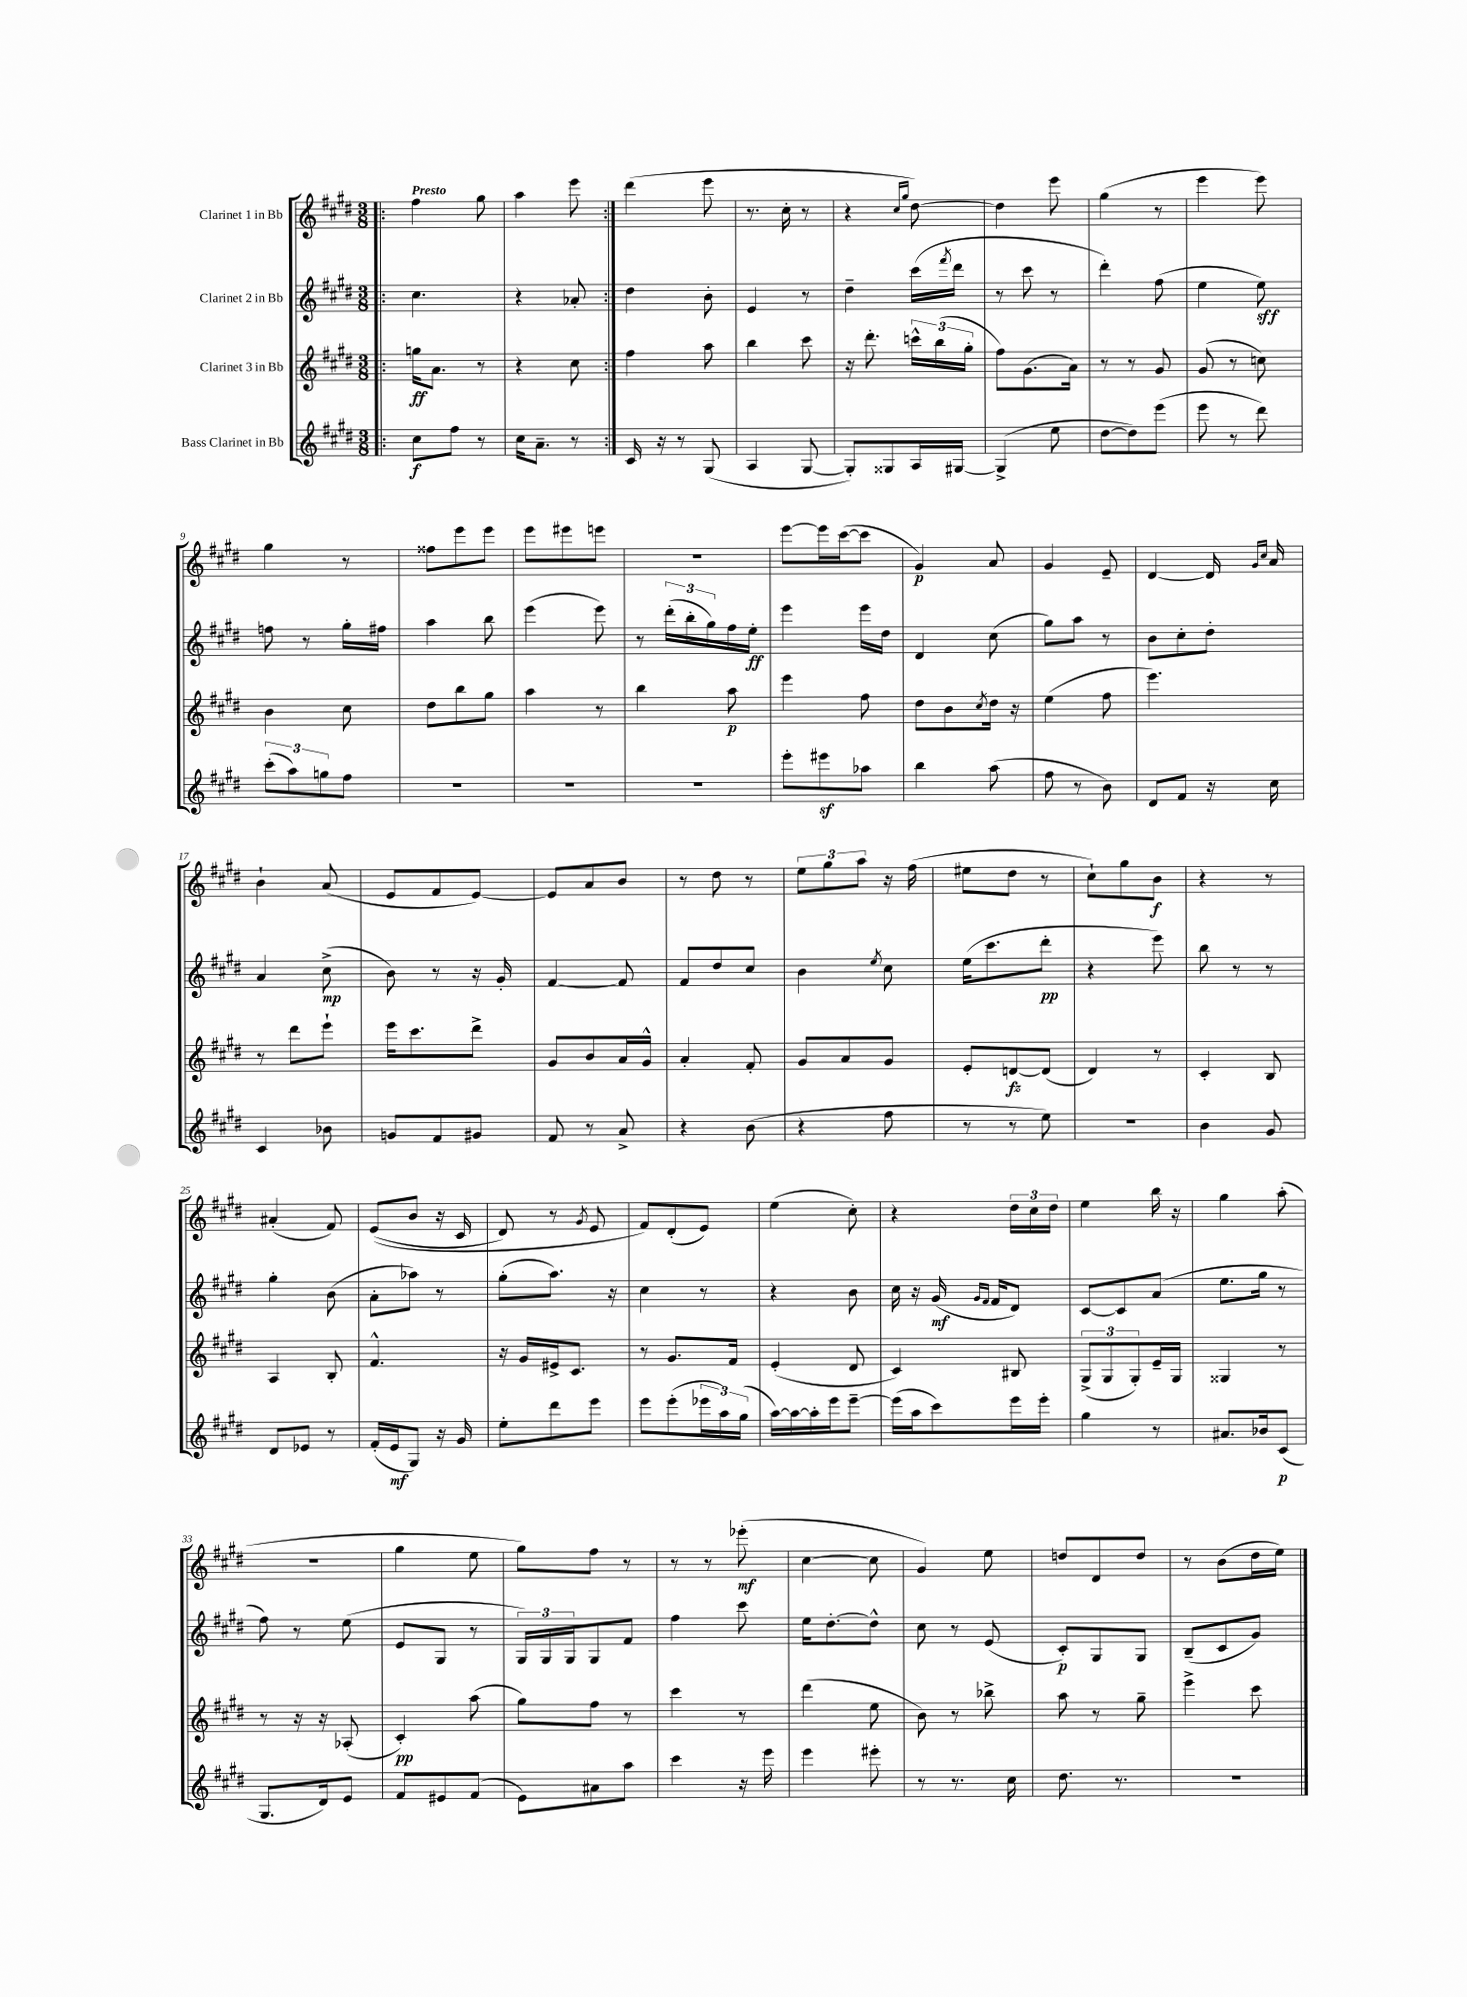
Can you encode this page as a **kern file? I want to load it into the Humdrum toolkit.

**kern	**kern	**kern	**kern
*staff4	*staff3	*staff2	*staff1
*clefG2	*clefG2	*clefG2	*clefG2
*k[f#c#g#d#]	*k[f#c#g#d#]	*k[f#c#g#d#]	*k[f#c#g#d#]
*M3/8	*M3/8	*M3/8	*M3/8
=!|:	=!|:	=!|:	=!|:
8cc#\L	16gg\LK	4.cc#\	4ff#\
.	8.a\J	.	.
8ff#\J	.	.	.
8r	8r	.	8gg#\
=	=	=	=
16cc#\LK	4r	4r	4aa\
8.a~\J	.	.	.
8r	8cc#\	8a-'/	8eee\
=:|!	=:|!	=:|!	=:|!
16c#/	4ff#\	4dd#\	(4ddd#\
16r	.	.	.
8r	.	.	.
(8G#/	8aa\	8b'\	8eee\
=	=	=	=
4A/	4bb\	4e/	8.r
.	.	.	16cc#'\
[8G#/	8ccc#\	8r	8r
=	=	=	=
8G#'/]L)	16r	4dd#~\	4r
.	8.ddd#'\	.	.
8G##/	.	.	.
.	.	.	16qqcc#/LL
.	.	.	16qqgg#/JJ
16A/L	24ccc^^\LL	(16ccc#\LL	[8dd#\)
.	(24bb\	.	.
.	.	8qfff#/	.
[16G#/JJ	.	16ddd#\JJ	.
.	24gg#'\JJ	.	.
=	=	=	=
(4G#^/]	8ff#\L)	8r	4dd#\]
.	(8.g#\	8ccc#\	.
8ee\	.	8r	8eee\
.	16a\Jk)	.	.
=	=	=	=
[8dd#\L	8r	4ddd#'\)	(4gg#\
8dd#\])	8r	.	.
(8eee\J	8g#/	(8ff#\	8r
=	=	=	=
8eee\	(8g#/	4ee\	4eee\
8r	8r	.	.
8ddd#\)	8cc\)	8ee\)	8eee\)
=	=	=	=
(12ccc#'\L	4b\	8ff\	4gg#\
12aa\)	.	.	.
.	.	8r	.
12gg\	.	.	.
8ff#\J	8cc#\	16gg#'\LL	8r
.	.	16ff#\JJ	.
=	=	=	=
4.r	8dd#\L	4aa\	8ff##\L
.	8bb\	.	8eee\
.	8gg#\J	8bb\	8eee\J
=	=	=	=
4.r	4aa\	(4eee\	8eee\L
.	.	.	8eee#\
.	8r	8eee\)	8eee\J
=	=	=	=
4.r	4bb\	8r	4.r
.	.	(24ddd#'\LL	.
.	.	24bb'\	.
.	.	24gg#\)	.
.	8aa\	16ff#\	.
.	.	16ee'\JJ	.
=	=	=	=
8eee'\L	4eee\	4eee\	[8eee\L
8eee#\	.	.	16eee\]L
.	.	.	([16ccc#\J
8aa-\J	8ff#\	16eee\LL	8ccc#\]J
.	.	16dd#\JJ	.
=	=	=	=
4bb\	8dd#\L	4d#/	4g#/)
.	8b\	.	.
.	8qcc#/	.	.
(8aa\	16dd#\Jk	(8cc#\	8a/
.	16r	.	.
=	=	=	=
8ff#\	(4ee\	8gg#\L)	4g#/
8r	.	8aa\J	.
8b\)	8ff#\	8r	8e~/
=	=	=	=
8d#/L	4.eee\)	8b\L	[4d#/
8f#/J	.	8cc#'\	.
16r	.	8dd#'\J	16d#/]
.	.	.	16qqg#/LL
.	.	.	16qqcc#/JJ
16cc#\	.	.	16a/
=	=	=	=
4c#/	8r	4a/	4b`\
.	8ddd#\L	.	.
8b-\	8eee`\J	(8cc#^\	(8a/
=	=	=	=
8g/L	16eee\LK	8b\)	8e/L
.	8.ccc#\	.	.
8f#/	.	8r	8f#/
8g#/J	8ddd#^\J	16r	[8e/J)
.	.	16g#'/	.
=	=	=	=
8f#/	8g#/L	[4f#/	8e/]L
8r	8b/	.	8a/
8a^/	16a/L	8f#/]	8b/J
.	16g#^^/JJ	.	.
=	=	=	=
4r	4a'/	8f#/L	8r
.	.	8dd#/	8dd#\
(8b\	8f#'/	8cc#/J	8r
=	=	=	=
4r	8g#/L	4b\	12ee\L
.	.	.	12gg#\
.	8a/	.	.
.	.	.	12aa\J
.	.	8qee/	.
8ff#\	8g#/J	8cc#\	16r
.	.	.	(16ff#\
=	=	=	=
8r	8e'/L	(16ee\LK	8ee#\L
.	.	8.ccc#\	.
8r	[8d/	.	8dd#\J
8ee\)	(8d/]J	8ddd#'\J	8r
=	=	=	=
4.r	4d#/)	4r	8cc#`\L)
.	.	.	8gg#\
.	8r	8eee\)	8b\J
=	=	=	=
4b\	4c#'/	8bb\	4r
.	.	8r	.
8g#/	8B/	8r	8r
=	=	=	=
8d#/L	4A/	4gg#'\	(4a#'/
8e-/J	.	.	.
8r	8B'/	(8b\	8f#/)
=	=	=	=
(16f#'/LL	4.f#^^/	8a'\L	&((8e/L
16e/J	.	.	.
8G#/J)	.	8aa-\J)	8b/J
16r	.	8r	16r
16g#/	.	.	16c#/
=	=	=	=
8ee'\L	16r	(8gg#'\L	8d#/)
.	16g#/LL	.	.
8ddd#\	16e#^/J	8.aa\J)	8r
.	8.c#/J	.	.
.	.	.	8qg#/
8eee\J	.	.	8e/
.	.	16r	.
=	=	=	=
8eee\L	8r	4cc#\	8f#/L&)
(8eee'\	8.g#/L	.	(8d#'/
24eee-\L	.	8r	8e/J)
24aa\)	.	.	.
.	16f#/Jk	.	.
(24gg#\JJ	.	.	.
=	=	=	=
[16aa\LL)	(4e'/	4r	(4ee\
16aa\_	.	.	.
16aa'\]	.	.	.
16eee\J	.	.	.
[8eee~\J	8d#/	8b\	8cc#'\)
=	=	=	=
(16eee\]LL	4c#/)	16cc#\	4r
16aa\J	.	16r	.
8ccc#\)	.	(16g#/	.
.	.	16qqg#/LL	.
.	.	16qqf#/JJ	.
.	.	16f#/LK	.
16eee\L	8B#/	8d#/J)	24dd#\LL
.	.	.	24cc#\
16eee'\JJ	.	.	.
.	.	.	24dd#\JJ
=	=	=	=
4gg#\	(12G#^/L	[8c#/L	4ee\
.	12G#/	.	.
.	.	8c#/]	.
.	12G#'/)	.	.
8r	16e~/L	(8a/J	16bb\
.	16G#/JJ	.	16r
=	=	=	=
8.a#/L	4G##/	8.ee\L	4gg#\
16b-/k	.	16gg#\Jk	.
(8c#/J	8r	8r	(8aa'\
=	=	=	=
8.G#/L	8r	8ff#\)	4.r
.	16r	8r	.
16d#/k)	16r	.	.
8e/J	(8A-'/	(8ee\	.
=	=	=	=
8f#/L	4c#'/)	8e/L	4gg#\
8e#/	.	8G#/J	.
(8f#/J	(8aa\	8r	8ee\
=	=	=	=
8e\L)	8gg#\L)	24G#/LL)	8gg#\L)
.	.	24G#/	.
.	.	24G#/J	.
8a#\	8ff#\J	8G#/	8ff#\J
8aa\J	8r	8f#/J	8r
=	=	=	=
4ccc#\	4ccc#\	4ff#\	8r
.	.	.	8r
16r	8r	8ccc#\	(8eee-'\
16eee\	.	.	.
=	=	=	=
4eee\	(4ddd#\	16ee\LK	[4cc#\
.	.	[8.dd#'\	.
8eee#'\	8ee\	8dd#^^\]J	8cc#\]
=	=	=	=
8r	8b\)	8cc#\	4g#/)
8.r	8r	8r	.
.	8bb-^\	(8e/	8ee\
16cc#\	.	.	.
=	=	=	=
8.dd#\	8aa\	8c#'/L)	8dd/L
.	8r	8G#/	8d#/
8.r	.	.	.
.	8gg#~\	8G#/J	8dd/J
=	=	=	=
4.r	4eee^\	(8B~/L	8r
.	.	8c#/	(8b\L
.	8ccc#\	8g#/J)	16dd#\L
.	.	.	16ee\JJ)
==	==	==	==
*-	*-	*-	*-
